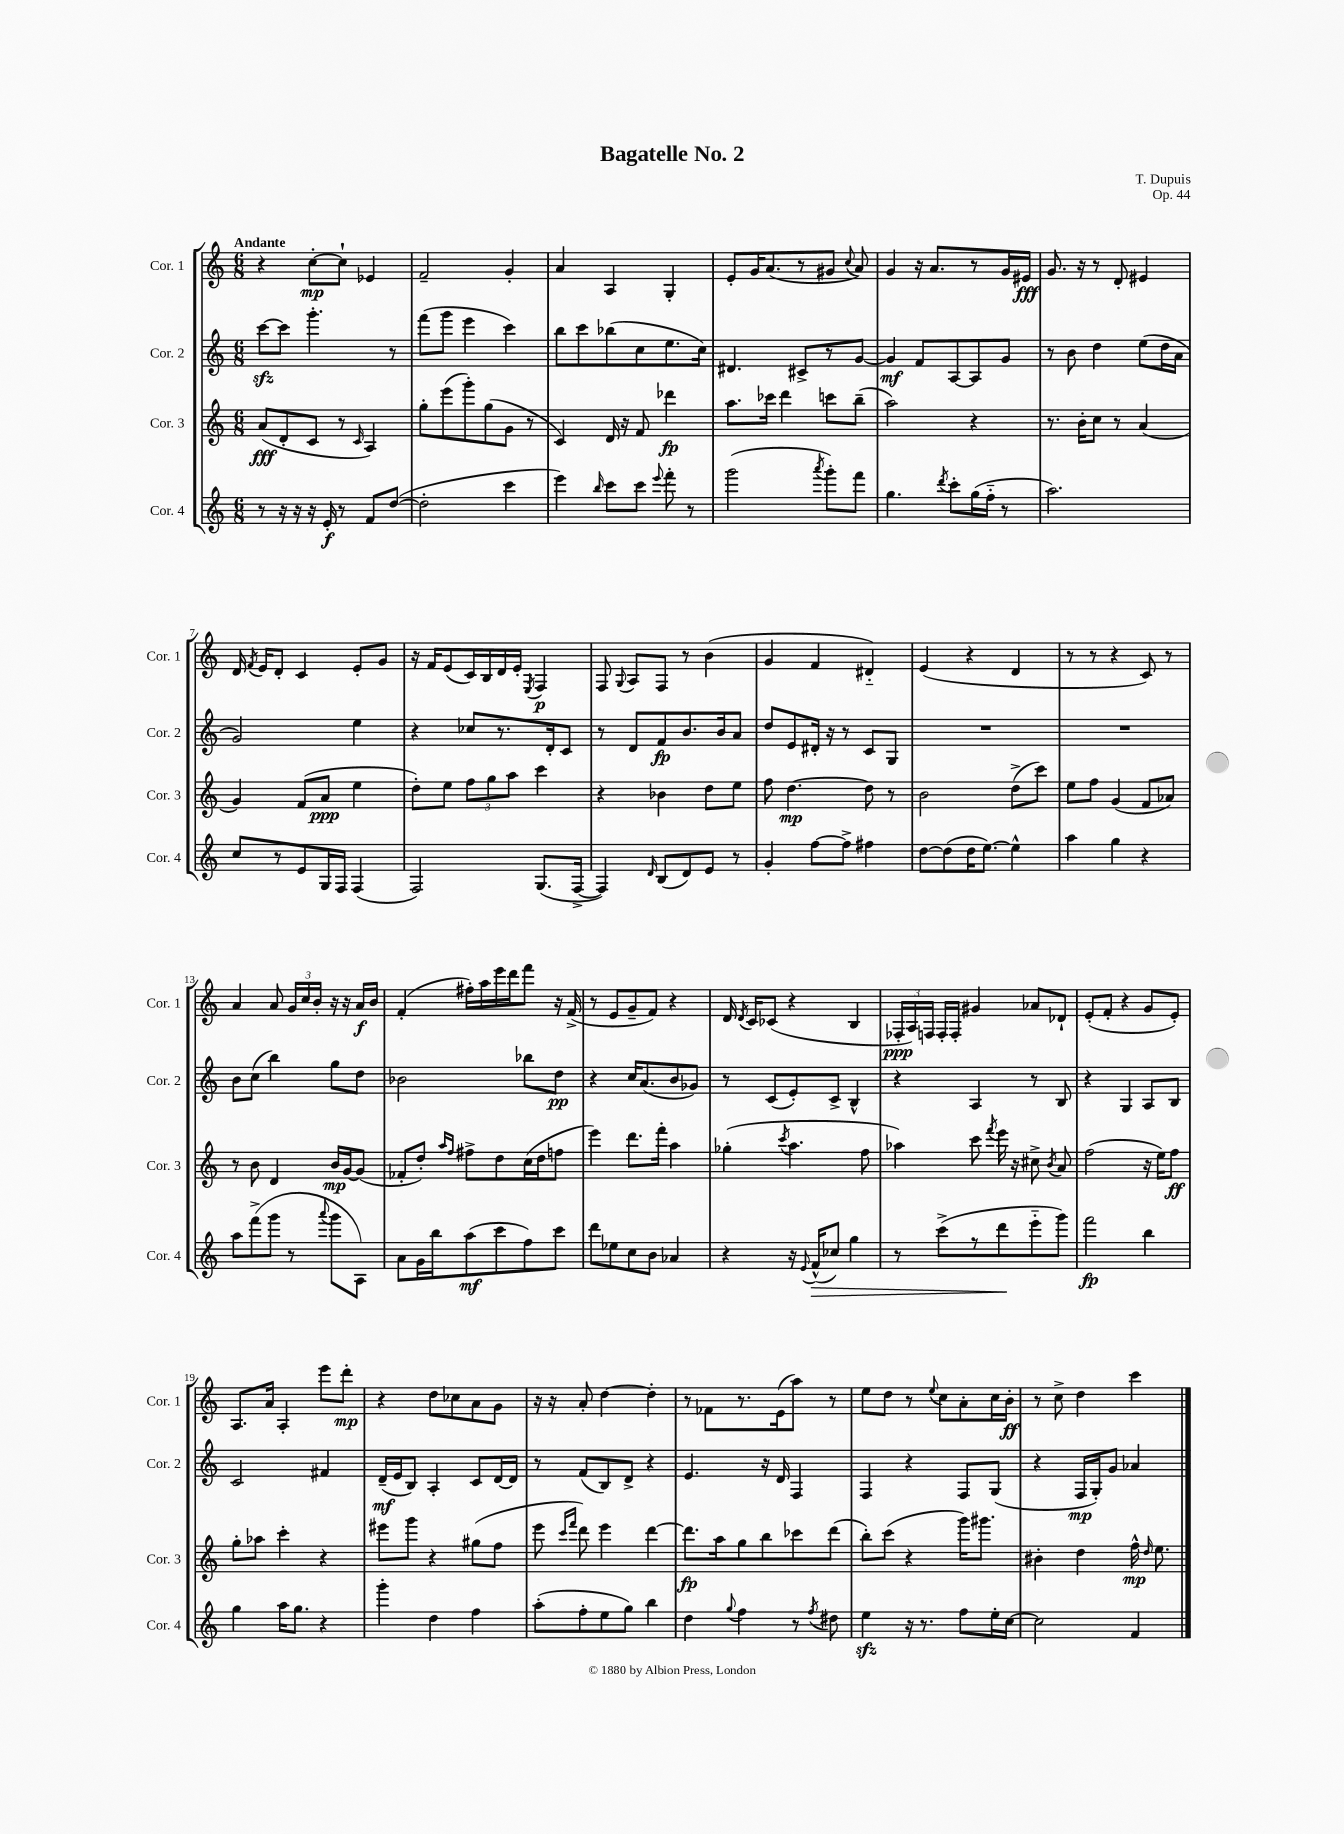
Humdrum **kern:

**kern	**kern	**kern	**kern
*staff4	*staff3	*staff2	*staff1
*clefG2	*clefG2	*clefG2	*clefG2
*k[]	*k[]	*k[]	*k[]
*M6/8	*M6/8	*M6/8	*M6/8
8r	(8a/L	[8ccc\L	4r
16r	8d'/	8ccc\]J	.
16r	.	.	.
16r	8c/J	4.ggg'\	[8cc'\L
16e'/	.	.	.
8r	8r	.	8cc`\]J
.	16qqc/	.	.
8f/L	4A/)	.	4e-/
([8dd/J	.	8r	.
=	=	=	=
2dd'\]	8gg'\L	(8fff\L	2f~/
.	(8eee\	8ggg\J	.
.	8ggg'\)	4eee\	.
.	(8gg\	.	.
4ccc\	8g\J	4ccc\)	4g'/
.	8r	.	.
=	=	=	=
4eee\)	4c/)	8bb\L	4a/
.	.	8ccc\	.
16qqbb/	.	.	.
8ccc\L	16d/	(8bb-\	4A/
.	16r	.	.
8ccc\J	8f/	8cc\	.
8qqeee/	.	.	.
8fff'\	4ddd-\	8.ee\	4G'/
8r	.	.	.
.	.	16cc\Jk)	.
=	=	=	=
(2ggg\	8.aa\L	4.d#/	8e'/L
.	.	.	16g/K
.	16ccc-\Jk	.	(8.a/
.	4ddd\	.	.
.	.	8c#^/L	8r
8qaaa/	.	.	.
8ggg'\L)	8ccc\L	8r	8g#/J
.	.	.	8qqcc/
8fff\J	(8bb~\J	[8g/J	8a/)
=	=	=	=
4.gg\	2aa\)	4g/]	4g/
.	.	8f/L	16r
.	.	.	8.a/L
8qddd/	.	.	.
8ccc'\L	.	[8A/	.
(16gg\L	4r	8A/]	8r
16ff'~\JJ	.	.	.
8r	.	8g/J	16g/L
.	.	.	16e#/JJ
=	=	=	=
2.aa\)	8.r	8r	8.g/
.	.	8b\	.
.	16b'\LK	.	16r
.	8cc\J	4dd\	8r
.	8r	.	8d'/
.	(4a/	(8ee\L	4e#/
.	.	16dd\L	.
.	.	16a\JJ	.
=	=	=	=
8cc/L	4g/)	2g/)	16d/
.	.	.	8qf/
.	.	.	16e/LK
8r	.	.	8d'/J
8e/	(8f/L	.	4c/
16G/L	8a/J	.	.
16F/JJ	.	.	.
(4F/	4ee\	4ee\	8e'/L
.	.	.	8g/J
=	=	=	=
2F/)	8dd'\L)	4r	16r
.	.	.	16f/LK
.	8ee\J	.	(8e/
.	12ff\L	8cc-/L	16c/L)
.	.	.	16B/
.	12gg\	.	.
.	.	8.r	16d/
.	12aa\J	.	.
.	.	.	16e'/JJ
.	.	.	8qE/
(8.G/L	4ccc\	.	4F/
.	.	16d'/k	.
.	.	8c/J	.
[16F^/Jk	.	.	.
=	=	=	=
4F/])	4r	8r	8F/
.	.	.	8qqG/
.	.	8d/L	8A/L
16qqd/	.	.	.
(8B/L	4b-\	8f/	8F/J
8d/)	.	8.b/	8r
8e/J	8dd\L	.	(4b\
.	.	16b/k	.
8r	8ee\J	8a/J	.
=	=	=	=
4g'/	8ff\	8dd/L	4g/
.	[4.dd\	8e/	.
[8ff\L	.	16d#'/Jk	4f/
.	.	16r	.
8ff^\]J	.	8r	.
4ff#\	8dd\]	8c/L	4d#'~/)
.	8r	8G/J	.
=	=	=	=
[8dd\L	2b\	2.r	(4e/
(8dd\]	.	.	.
16dd\K	.	.	4r
[8.ee\J)	.	.	.
4ee^^\]	(8dd^\L	.	4d/
.	8ccc\J)	.	.
=	=	=	=
4aa\	8ee\L	2.r	8r
.	8ff\J	.	8r
4gg\	(4g/	.	4r
4r	8f/L	.	8c/)
.	8a-/J)	.	8r
=	=	=	=
8aa\L	8r	8b\L	4a/
(8fff^\	8b\	(8cc\J	.
8ggg\J	4d/	4bb\)	8a/
8r	.	.	24g/LL
.	.	.	24cc/
.	.	.	24b'/JJ
8qqaaa/	.	.	.
8ggg\L	16b/LL	8gg\L	16r
.	[16g/J	.	16r
8A\J)	(8g/]J	8dd\J	16a/LL
.	.	.	16b/JJ
=	=	=	=
8a\L	8f-'/L	2b-\	(4f'/
16g\L	8dd'/J)	.	.
16bb\J	.	.	.
.	16qqaa/LL	.	.
.	16qqff/JJ	.	.
(8aa\	8ff#^\L	.	16ff#'\LL)
.	.	.	16aa\
8ccc\	8dd\	.	16eee\
.	.	.	16ddd\J
8ff\)	(16cc\L	8bb-\L	8fff\J
.	16dd\J	.	.
8ccc\J	8ff\J	8dd\J	16r
.	.	.	(16f^/
=	=	=	=
8ddd\L	4eee\)	4r	8r
8ee-\	.	.	8e/L
8cc\	8.ddd\L	16cc/LK	8g~/
.	.	(8.a/	.
8b\J	.	.	8f/J)
.	16fff'\Jk	.	.
4a-/	4aa\	8b/	4r
.	.	8g-/J)	.
=	=	=	=
4r	(4gg-'\	8r	16d/
.	.	.	8qd/
.	.	.	16c/LK
.	.	(8c/L	(8c-/J
.	8qccc/	.	.
16r	4.aa\	8e'/)	4r
8qqe/	.	.	.
(16f^^/LK	.	.	.
8cc-/J)	.	8c^/J	.
4gg\	.	4B^^/	4B/
.	8ff\	.	.
=	=	=	=
8r	4aa-\)	4r	24F-'/LL
.	.	.	24A/)
.	.	.	24F/JJ
(8ccc^\L	.	.	16F'/LL
.	.	.	16F'/JJ
8r	8ccc\	4A/	4g#/
.	8qfff/	.	.
8ddd\	16eee\	.	.
.	16r	.	.
8eee'~\	8cc#^\	8r	8a-/L
.	8qb/	.	.
8ggg\J)	8a/	8B/	8d-`/J
=	=	=	=
2fff\	(2ff\	4r	(8e'/L
.	.	.	8f'/J
.	.	4G/	4r
4bb\	16r	8A/L	8g/L
.	16ee\LK)	.	.
.	8ff\J	8B/J	8e'/J)
=	=	=	=
4gg\	8gg'\L	2c/	8.A/L
.	8aa-\J	.	.
.	.	.	16a/Jk
16aa\LK	4ccc'\	.	4A'/
8.gg\J	.	.	.
4r	4r	4f#/	8eee\L
.	.	.	8ddd'\J
=	=	=	=
4ggg'\	8eee#\L	(16d~/LL	4r
.	.	16e/J	.
.	8ggg\J	8B/J)	.
4dd\	4r	4A'/	8dd\L
.	.	.	8cc-\
4ff\	(8gg#\L	8c/L	8a\
.	8ff\J	[16d/L	8g\J
.	.	16d/]JJ	.
=	=	=	=
(8aa'\L	8eee\	8r	16r
.	.	.	16r
.	16qqccc/LL	.	.
.	16qqfff/JJ	.	.
8ff'\	8ddd\)	(8f/L	8a'/
8ee\	4eee\	8B/)	[4dd\
8gg\J)	.	8d^/J	.
4bb\	[4ddd\	4r	4dd'\]
=	=	=	=
4dd\	8.ddd\]L	4.e/	8r
.	.	.	8f-\L
.	16aa\k	.	.
8qqgg/	.	.	.
4ff\	8gg\	.	8.r
.	8bb\	16r	.
.	.	16d/	(16e\k
8r	8ccc-\	4F/	8aa\J)
8qff/	.	.	.
8dd#\	(8ddd\J	.	8r
=	=	=	=
4ee\	8bb'\L)	4F/	8ee\L
.	(8ccc\J	.	8dd\J
16r	4r	4r	8r
8.r	.	.	.
.	.	.	8qqee/
.	.	.	8cc\L
8ff\L	16ggg\LK)	8F/L	8a'\
.	8.ggg#\J	.	.
16ee'\L	.	(8G/J	16cc\L
[16cc\JJ	.	.	16b'\JJ
=	=	=	=
2cc\]	4b#'\	4r	8r
.	.	.	8cc^\
.	4dd\	16F/LL	4dd\
.	.	16G'/J)	.
.	.	8g/J	.
4f/	16ff^^\	4a-/	4ccc\
.	16qqdd/	.	.
.	8.ee\	.	.
==	==	==	==
*-	*-	*-	*-
